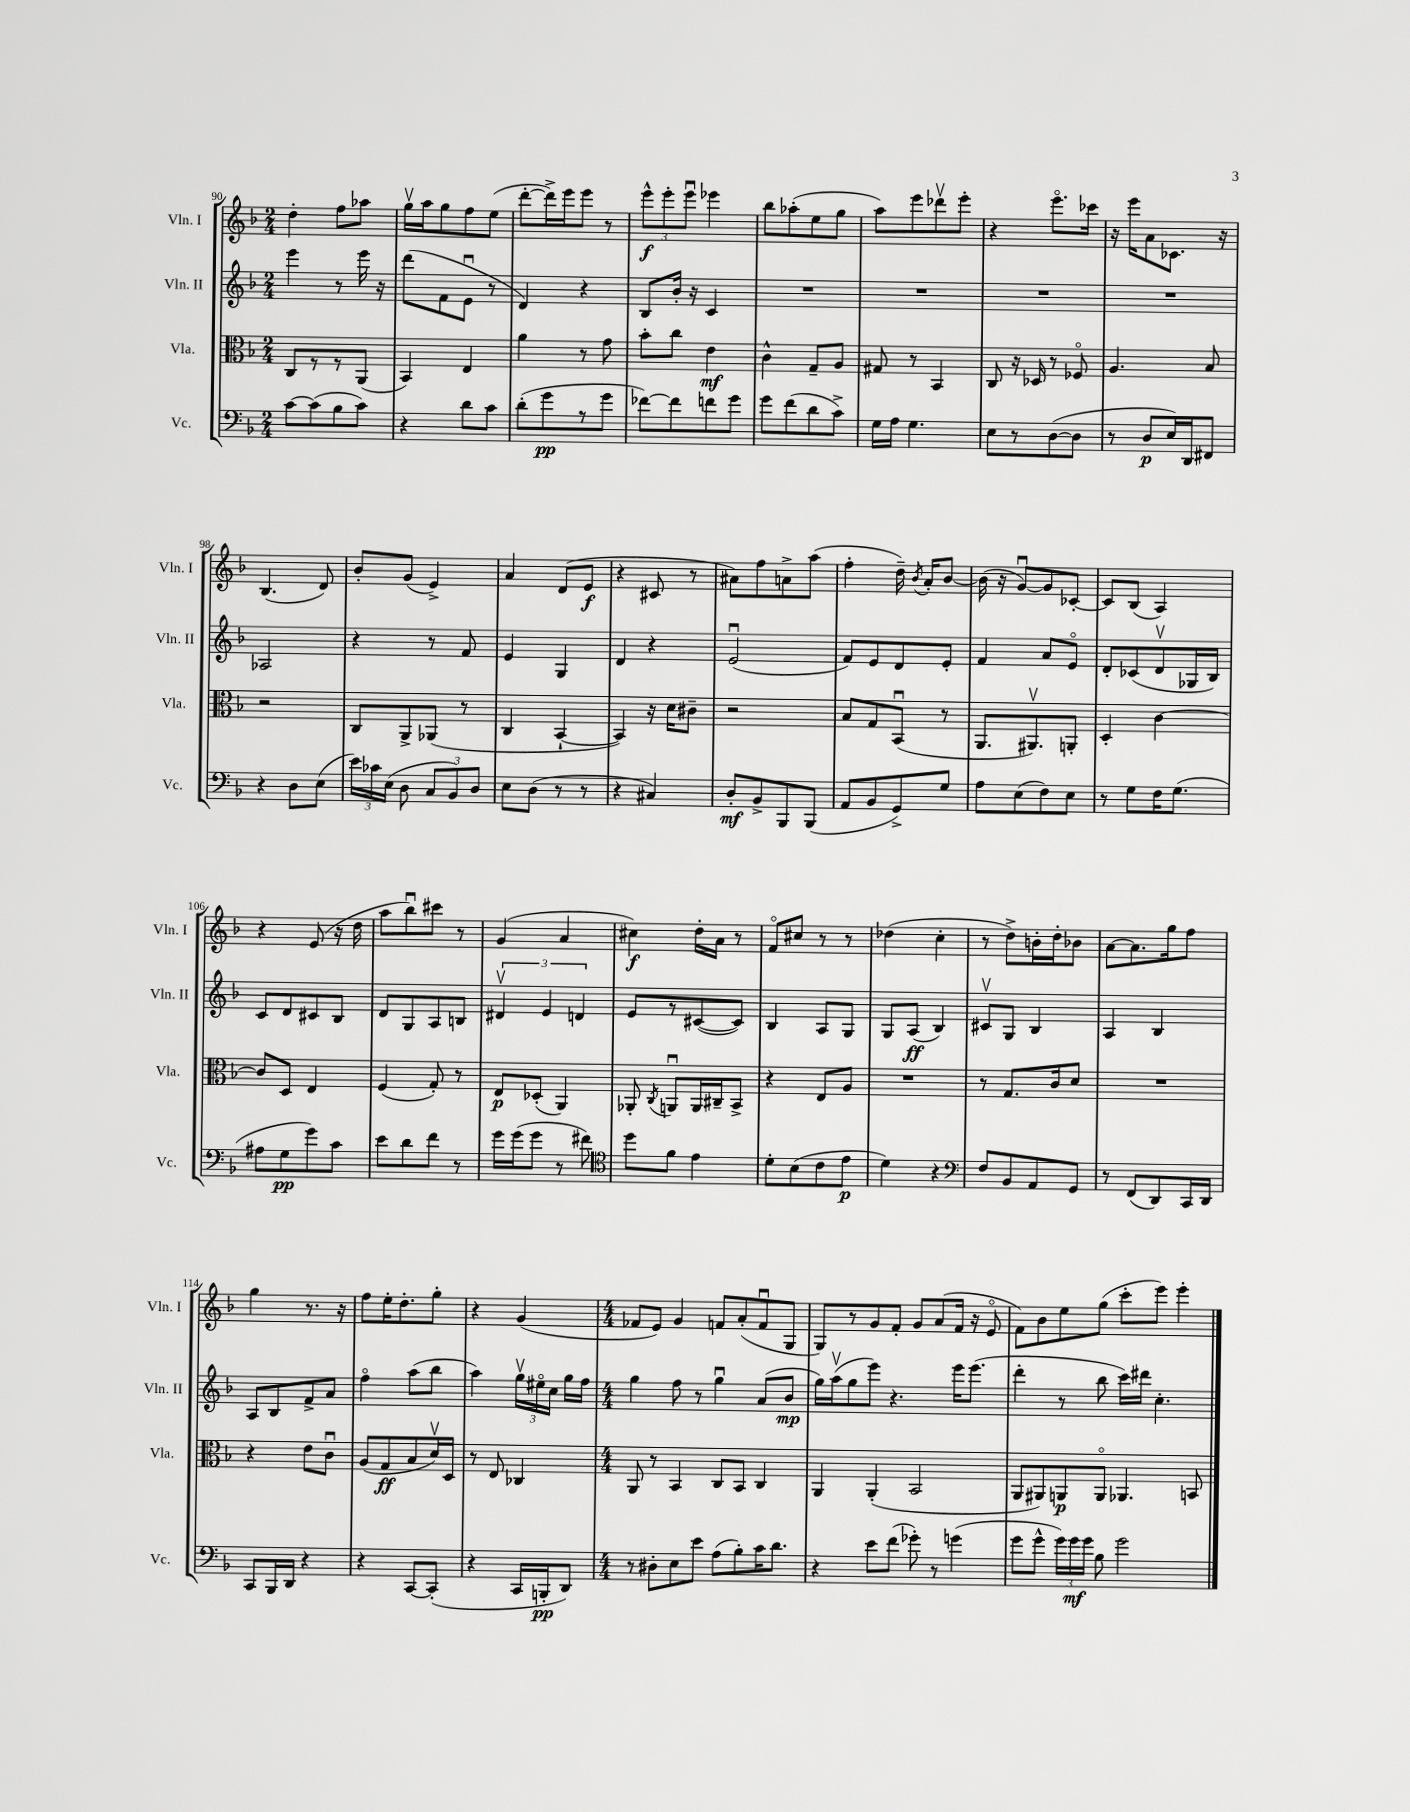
<<
\new StaffGroup <<
\new Staff = "s0" \with { instrumentName = "Vln. I" shortInstrumentName = "Vln. I" } {
    \clef treble \key f \major \numericTimeSignature \time 2/4
    \autoBeamOff d''4-. f''8[ aes''8] |
    g''16[\upbow a''16 g''8 f''8 e''8]( |
    d'''8[~-. d'''16->) e'''16 e'''8] r8 |
    \tuplet 3/2 { e'''8[-^\f e'''8-. e'''8]\downbow } ees'''4 |
    bes''8[ aes''8-.( e''8 g''8] |
    a''8[) e'''8 des'''8\upbow e'''8]-. |
    r4 e'''8.[\flageolet ces'''16] |
    r16 e'''16[ a'8 ces'8.] r16 |
    bes4.( d'8) |
    bes'8[-. g'8]( e'4->) |
    a'4 d'8[( e'8]\f |
    r4 cis'8 r8 |
    ais'8[) f''8 a'8-> a''8]( |
    f''4-. d''16--) \acciaccatura { bes'8 } a'16[-. bes'8]~ |
    bes'16( r16 g'8[~\downbow) g'8 ces'8]~-. |
    ces'8[ bes8]( a4) |
    r4 e'8( r16 d''16 |
    a''8[ bes''8\downbow) cis'''8] r8 |
    g'4( a'4 |
    cis''4\f) d''16[-. a'16] r8 |
    f'8[\flageolet cis''8] r8 r8 |
    des''4( c''4-. |
    r8 d''8[->) b'16-. d''16-. bes'8] |
    a'8[~ a'8. g''16 f''8] |
    g''4 r8. r16 |
    f''8[ e''16-. d''8.-. g''8]-. |
    r4 g'4( |
    \numericTimeSignature \time 4/4 fes'8[ e'8]) g'4 f'8[ a'8-.( f'8\downbow g8] |
    g8[) r8 g'8 f'8]-. g'8[ a'8( f'16] r16 e'8\flageolet |
    f'8[) bes'8 e''8 g''8]( c'''8[-. e'''8]) e'''4-. \bar "|." |
}
\new Staff = "s1" \with { instrumentName = "Vln. II" shortInstrumentName = "Vln. II" } {
    \clef treble \key f \major \numericTimeSignature \time 2/4
    \autoBeamOff e'''4 r8 e'''16 r16 |
    d'''8[( f'8 e'8]\downbow r8 |
    d'4) r4 |
    bes8[ bes'16]-. r16 c'4 |
    R2 |
    R2 |
    R2 |
    R2 |
    aes2 |
    r4 r8 f'8 |
    e'4 g4 |
    d'4 r4 |
    e'2\downbow( |
    f'8[) e'8 d'8 e'8]-. |
    f'4 a'8[ e'8]\flageolet |
    d'8[-. ces'8( d'8\upbow ges16 bes16]) |
    c'8[ d'8 cis'8 bes8] |
    d'8[ g8 a8 b8] |
    \tuplet 3/2 { dis'4\upbow e'4 d'4 } |
    e'8[ r8 cis'8~( cis'8]) |
    bes4 a8[ g8] |
    g8[ a8]\ff( bes4) |
    cis'8[\upbow g8] bes4 |
    a4 bes4 |
    a8[ bes8 f'8-> a'8] |
    f''4\flageolet a''8[( bes''8] |
    a''4) \tuplet 3/2 { g''16[\upbow eis''16\flageolet c''16] } g''16[ f''16] |
    \numericTimeSignature \time 4/4 g''4 f''8 r8 g''4\downbow a'8[( bes'8]\mp |
    g''16[) a''16\upbow( g''8 e'''8]) r4. e'''16[ e'''8.]( |
    d'''4-. r8 bes''8 c'''16[) dis'''16] c''4.-. \bar "|." |
}
\new Staff = "s2" \with { instrumentName = "Vla." shortInstrumentName = "Vla." } {
    \clef alto \key f \major \numericTimeSignature \time 2/4
    \autoBeamOff c8[ r8 r8 a,8]( |
    bes,4) e4 |
    a'4 r8 g'8 |
    bes'8[-. c''8] e'4\mf |
    c'4-^ g8[-- a8] |
    gis8 r8 bes,4 |
    c8 r16 des16 r8 fes8\flageolet |
    a4. bes8 |
    r2 |
    c8[ a,8-> aes,8]( r8 |
    c4 bes,4~-! |
    bes,4) r16 d'16[ cis'8]-- |
    r2 |
    bes8[ g8 bes,8]\downbow( r8 |
    a,8.[ ais,8.\upbow) a,8]-. |
    d4-. c'4~ |
    c'8[ d8] e4 |
    f4( g8-.) r8 |
    e8[\p des8]-.( a,4) |
    aes,8-. \acciaccatura { c8 } a,8[\downbow a,16 cis16-- bes,8]-> |
    r4 e8[ a8] |
    R2 |
    r8 g8.[ c'16 d'8] |
    R2 |
    r4 e'8[ c'8]\downbow |
    a8[( g8\ff bes8 d'16\upbow) d16] |
    r8 e8 ces4 |
    \numericTimeSignature \time 4/4 a,8 r8 bes,4 c8[ bes,8] c4 |
    a,4 a,4-.( bes,2 |
    a,8[ ais,8) a,8\p a,8]\flageolet aes,4. b,8 \bar "|." |
}
\new Staff = "s3" \with { instrumentName = "Vc." shortInstrumentName = "Vc." } {
    \clef bass \key f \major \numericTimeSignature \time 2/4
    \autoBeamOff c'8[~ c'8( bes8 c'8]) |
    r4 d'8[ c'8] |
    d'8[-.( g'8\pp r8 g'8] |
    fes'8[~) fes'8 f'8 g'8] |
    g'8[ f'8( d'8 c'8]->) |
    g16[ a16] g4. |
    e8[ r8 d8~( d8] |
    r8 d8[\p e16) d,16 fis,8] |
    r4 d8[ e8]( |
    \tuplet 3/2 { e'16[) ces'16 e16]( } d8 \tuplet 3/2 { c8[ bes,8) d8] } |
    e8[ d8]( r8 r8 |
    r4 cis4) |
    d8[-.\mf bes,8-> bes,,8 bes,,8]( |
    a,8[ bes,8 g,8->) g8] |
    a8[ e8( f8) e8] |
    r8 g8[ f16 g8.]( |
    ais8[ g8\pp g'8) c'8] |
    e'8[ d'8 f'8] r8 |
    g'16[ g'16( g'8] r8 fis'8) |
    \clef tenor d''8[ f'8] e'4 |
    d'8[-. bes8( c'8 e'8]\p |
    d'4) r4 |
    \clef bass f8[ bes,8 a,8 g,8] |
    r8 f,8[( d,8) c,16 d,16] |
    c,8[ bes,,16 d,16] r4 |
    r4 c,8[~ c,8]-.( |
    r4 c,16[ b,,16-.\pp d,8]) |
    \numericTimeSignature \time 4/4 r8 dis8[-. e8 e'8] a8[( bes8-.) c'16 d'8.] |
    r4 e'8[ f'8]( ges'8-.) r8 g'4( |
    g'8[ g'8]-^ \tuplet 3/2 { g'16[) g'16\mf g'16] } bes8 g'2 \bar "|." |
}
>>
>>
\layout { \context { \Score currentBarNumber = #90 } }
